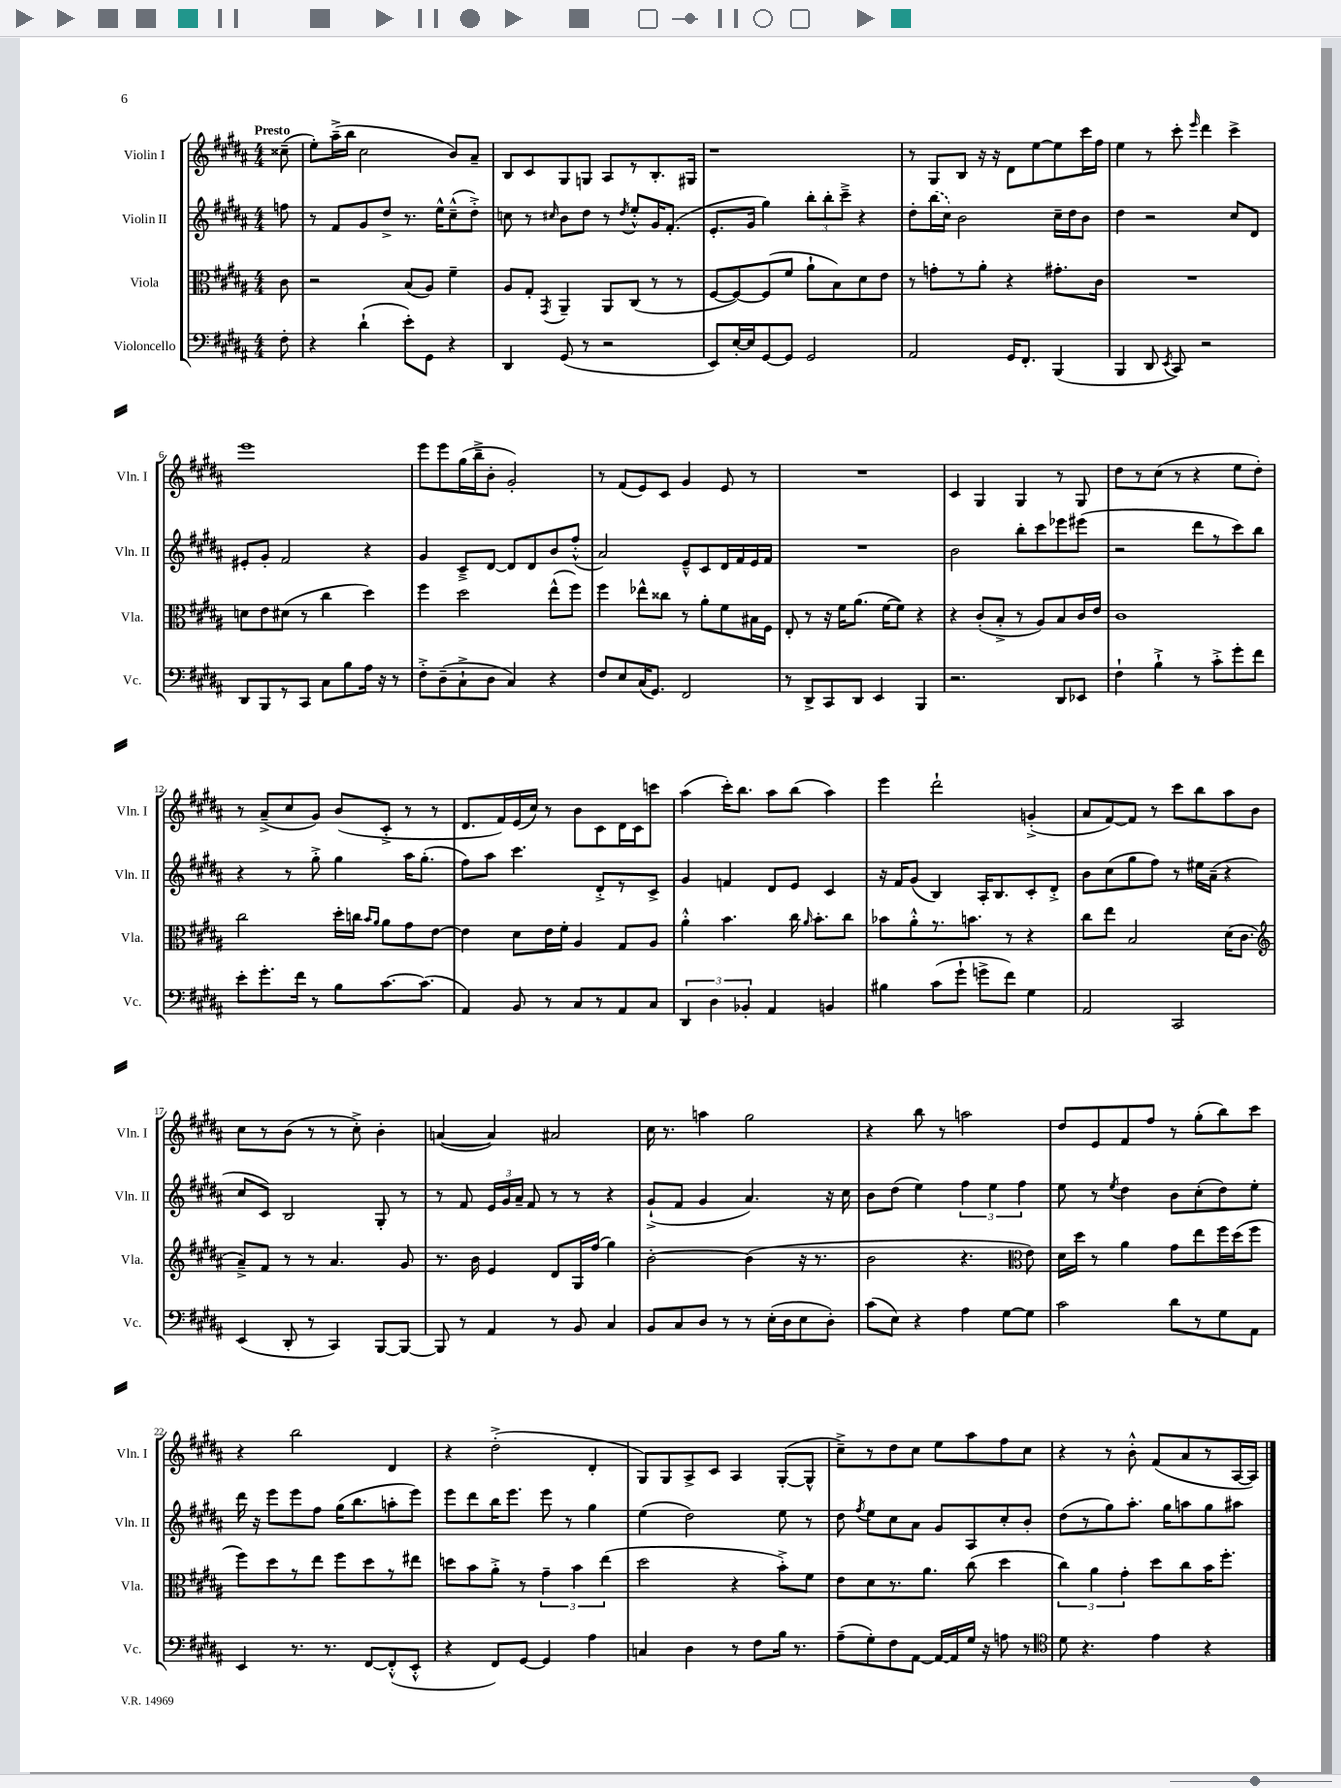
<<
\new StaffGroup <<
\new Staff = "s0" \with { instrumentName = "Violin I" shortInstrumentName = "Vln. I" } {
    \clef treble \key b \major \numericTimeSignature \time 4/4 \partial 8 \tempo "Presto"
    \autoBeamOff cisis''8--( |
    e''8[-.) ais''16--->( b''16] cis''2 b'8[) ais'8]-- |
    b8[ cis'8 gis8 g8] ais8[ r8 b8.-. gis16] |
    r1 |
    r8 gis8[ b8] r16 r16 dis'8[ e''8~ e''8 cis'''16 fis''16] |
    e''4 r8 cis'''8-. \grace { e'''16 } dis'''4 cis'''4-> |
    e'''1 |
    e'''8[ e'''8 gis''16( b''16---> b'8]-. gis'2-.) |
    r8 fis'8[( e'8) cis'8] gis'4 e'8 r8 |
    R1 |
    cis'4 gis4 gis4 r8 gis8 |
    dis''8[ r8 cis''8]( r8 r4 e''8[ dis''8]-.) |
    r8 ais'8[--->( cis''8 gis'8]) b'8[( cis'8]-.-> r8 r8 |
    dis'8.[ fis'16) e'16( cis''16]) r8 b'8[ cis'8 dis'16 cis'16 c'''8] |
    ais''4( cis'''16[-.) b''8.] ais''8[ b''8]( ais''4) |
    e'''4 dis'''2-! g'4-.->( |
    ais'8[ fis'8~) fis'8] r8 cis'''8[ b''8 ais''8 b'8] |
    cis''8[ r8 b'8]( r8 r8 cis''8-.->) b'4-. |
    a'4~( a'4) ais'2 |
    cis''16 r8. a''4 gis''2 |
    r4 b''8 r8 a''2 |
    dis''8[ e'8 fis'8 fis''8] r8 gis''8[-.( b''8) cis'''8] |
    r4 b''2 dis'4 |
    r4 dis''2-.->( dis'4-. |
    gis8[) gis8 ais8-> cis'8] ais4 gis8[~-.( gis8]-^ |
    cis''8[--->) r8 dis''8 cis''8] e''8[ ais''8 fis''8 cis''8] |
    r4 r8 b'8-.-^ fis'8[( ais'8 r8 ais16~ ais16]) \bar "|." |
}
\new Staff = "s1" \with { instrumentName = "Violin II" shortInstrumentName = "Vln. II" } {
    \clef treble \key b \major \numericTimeSignature \time 4/4 \partial 8
    \autoBeamOff f''8 |
    r8 fis'8[ gis'8 dis''8]-> r8. e''16[-^ cis''8---^( dis''8]-.->) |
    c''8 r8 \grace { cis''16 } b'8[ dis''8] r8 \acciaccatura { dis''8 } e''8[-.-^ gis'16 fis'8.]-.( |
    e'8.[-. gis'16] gis''4) \tuplet 3/2 { b''8[-. b''8-. cis'''8]---> } r4 |
    dis''8[-. \once \slurDashed b''16( cis''16]) b'2 cis''16[-- dis''16 b'8] |
    dis''4 r2 cis''8[ dis'8] |
    eis'8[-. gis'8]-. fis'2 r4 |
    gis'4 cis'8[---> dis'8]~ dis'8[ dis'8 b'8 fis''8]-.-^( |
    ais'2) e'8[---^ cis'8 dis'16 fis'16 e'16 fis'16] |
    R1 |
    b'2 b''8[-. cis'''8 ees'''8 eis'''8]( |
    r2 dis'''8[ r8 cis'''8) b''8] |
    r4 r8 gis''8-.-> gis''4 ais''16[ gis''8.]-.( |
    fis''8[) ais''8] cis'''4. dis'8[-.-> r8 cis'8]-> |
    gis'4 f'4 dis'8[ e'8] cis'4 |
    r16 fis'16[ gis'8]( b4) ais16[-. b8. cis'8-. dis'8]-.-> |
    b'8[ cis''8( gis''8 fis''8]) r8 eis''16[ ais'16]--( r4 |
    cis''8[ cis'8]) b2 gis8-. r8 |
    r8 fis'8 \tuplet 3/2 { e'16[ gis'16 ais'16]-- } fis'8 r8 r8 r4 |
    gis'8[-!->( fis'8] gis'4 ais'4.) r16 cis''16 |
    b'8[ dis''8]( e''4) \tuplet 3/2 { fis''4 e''4 fis''4 } |
    e''8 r8 \acciaccatura { e''8 } dis''4 b'8[ cis''8-.( dis''8) e''8]-. |
    dis'''16 r16 e'''8[ e'''8 fis''8] gis''16[( b''8. a''8-. e'''8]) |
    e'''8[ dis'''8 b''16 e'''8.] e'''8 r8 gis''4 |
    e''4( dis''2) e''8 r8 |
    dis''8 \acciaccatura { fis''8 } e''8[ cis''8 ais'8] gis'8[ ais8 cis''8-. b'8]-. |
    dis''8[( r8 gis''8) ais''8.]-. gis''16[ a''8 gis''8 ais''8] \bar "|." |
}
\new Staff = "s2" \with { instrumentName = "Viola" shortInstrumentName = "Vla." } {
    \clef alto \key b \major \numericTimeSignature \time 4/4 \partial 8
    \autoBeamOff cis'8 |
    r2 b8[( ais8]) fis'4-- |
    ais8[ gis8]-. \acciaccatura { gis,8 } ais,4-- ais,8[ cis8]( r8 r8 |
    fis8[~ fis8~) fis8( fis'8] ais'8[-! b8) dis'8 e'8] |
    r8 g'8[-. r8 ais'8]-. r4 gis'8.[-. cis'16] |
    R1 |
    d'8[ e'8 dis'8]( r8 cis''4 dis''4) |
    fis''4 dis''2 e''8[-^( fis''8]) |
    fis''4 ees''8[-^ cisis''8] r8 ais'8[-. fis'8 bis16 fis16] |
    e8-. r8 r16 fis'16[ ais'8.]( fis'16[~ fis'8]) r4 |
    r4 cis'8[-.( b8]-.-> r8 ais8[) b8 cis'16 e'16] |
    cis'1 |
    cis''2 dis''16[-. c''16] \grace { b'16[ ais'16] } ais'8[ gis'8 e'8]~ |
    e'4 dis'8[ e'16 fis'16]-. ais4 gis8[ ais8] |
    ais'4-.-^ b'4. cis''16 \grace { ais'16 } b'8.[-. cis''8] |
    bes'8[ ais'8-.-^ r8. b'8.] r8 r4 |
    cis''8[ e''8] b2 dis'16[( cis'8.] |
    \clef treble ais'8[--->) fis'8] r8 r8 ais'4. gis'8 |
    r8. b'16 e'4 dis'8[ gis16 fis''16]( gis''4) |
    b'2~-. b'4( r16 r8. |
    b'2 r4. \clef alto e'8) |
    dis'16[ dis''16] r8 ais'4 gis'8[ e''8 fis''16 dis''16( fis''8] |
    fis''8[) dis''8 r8 e''8] fis''8[ dis''8 r8 eis''8] |
    d''8[ b'8 ais'8]-.-> r8 \tuplet 3/2 { gis'4-- b'4 e''4( } |
    dis''2 r4 b'8[-.->) fis'8] |
    e'8[ dis'8 r8. ais'8.] cis''8( dis''4 |
    \tuplet 3/2 { cis''4) ais'4 gis'4-. } dis''8[ cis''8 b'16 fis''8.]-. \bar "|." |
}
\new Staff = "s3" \with { instrumentName = "Violoncello" shortInstrumentName = "Vc." } {
    \clef bass \key b \major \numericTimeSignature \time 4/4 \partial 8
    \autoBeamOff fis8-. |
    r4 dis'4-!( e'8[-.) gis,8] r4 |
    dis,4 gis,8( r8 r2 |
    e,8[) e16~-. e16 gis,8~ gis,8] gis,2 |
    ais,2 gis,16[ fis,8.]-. b,,4( |
    b,,4 dis,8 \acciaccatura { e,8 } cis,8) r2 |
    dis,8[ b,,8 r8 cis,8] cis8[ b8 ais16] r16 r8 |
    fis8[-.-> dis8--( cis8-!-> dis8] cis4) r4 |
    fis8[ e8 cis16( gis,8.]) fis,2 |
    r8 dis,8[-> cis,8 dis,8] e,4 b,,4 |
    r2. dis,8[ ees,8] |
    fis4-! b4-!-> r8 cis'8[-.-> gis'8-. fis'8] |
    e'8[-. gis'8.-. fis'16] r8 b8[ cis'8.~ cis'8.]( |
    ais,4) b,8 r8 cis8[ r8 ais,8 cis8] |
    \tuplet 3/2 { dis,4 dis4 bes,4-. } ais,4 b,4 |
    bis4 cis'8[( gis'8]-! g'8[-> fis'8]) gis4 |
    ais,2 cis,2 |
    e,4( dis,8-. r8 cis,4) b,,8[~ b,,8]~ |
    b,,8 r8 ais,4 r8 b,8 cis4 |
    b,8[ cis8 dis8] r8 r8 e16[-.( dis16 e8 dis8]-.) |
    cis'8[( e8]) r4 ais4 gis8[~ gis8] |
    cis'2 dis'8[ r8 gis8 ais,8] |
    e,4 r8. r8. fis,8[~ fis,8-.-^( e,8]-.-^ |
    r4 fis,8[) gis,8]~ gis,4 ais4 |
    c4 dis4 r8 fis8[ b16] r8. |
    ais8[--( gis8-.) fis8 ais,8]~ ais,16[~ ais,16 gis16] r16 a8 r8 |
    \clef tenor dis'8 r4. e'4 r4 \bar "|." |
}
>>
>>
